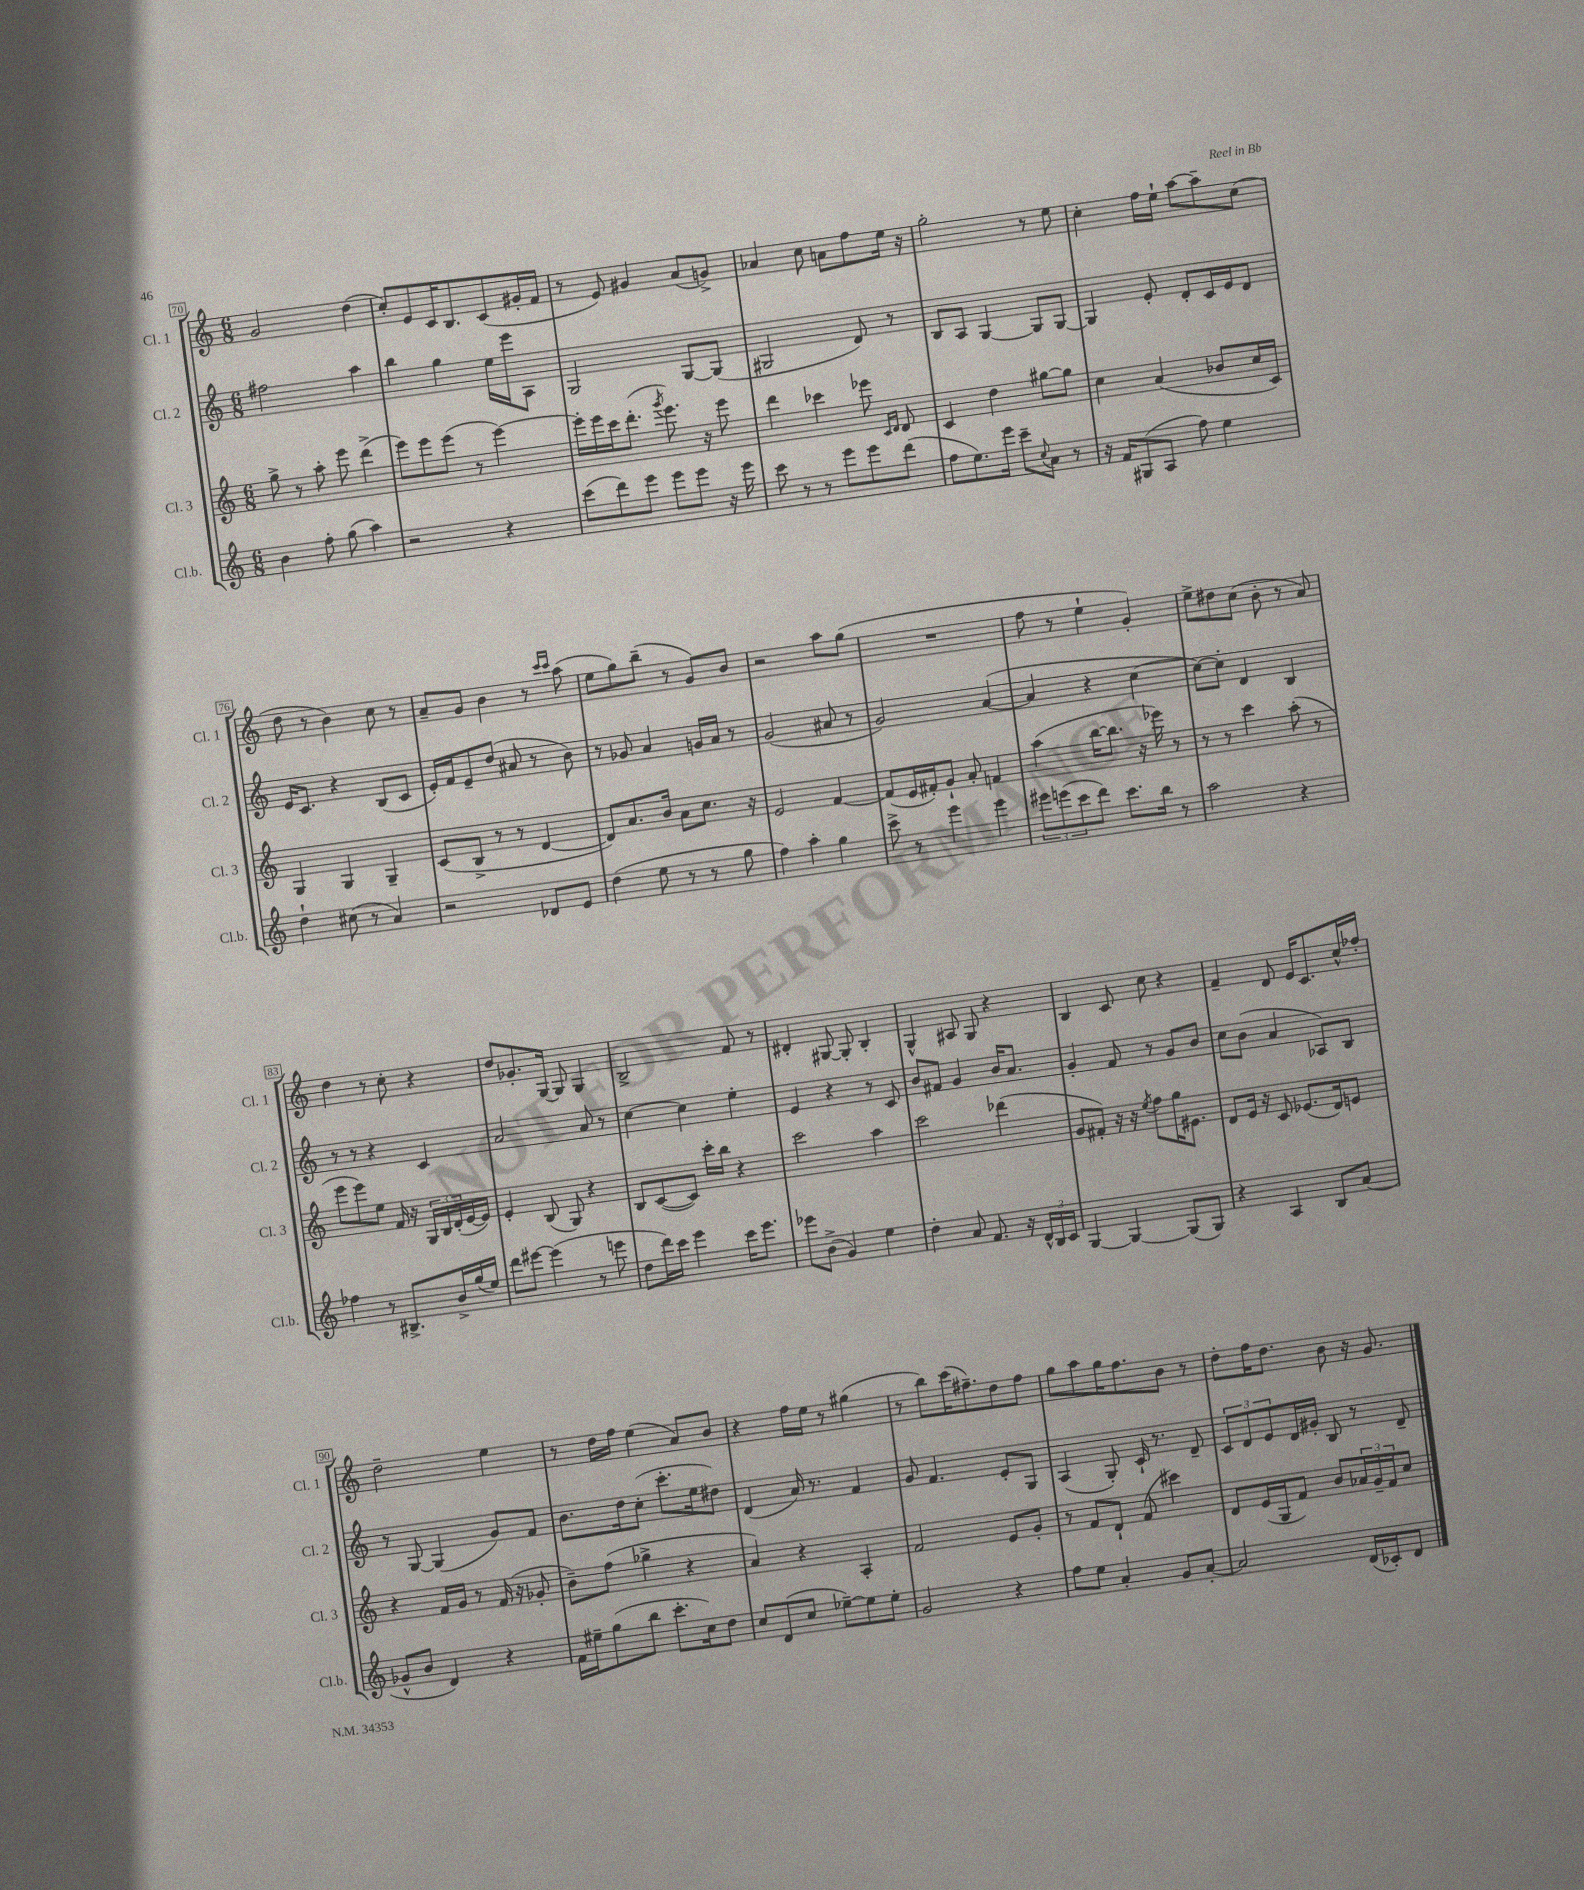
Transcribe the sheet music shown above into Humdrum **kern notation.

**kern	**kern	**kern	**kern
*part4	*part3	*part2	*part1
*staff4	*staff3	*staff2	*staff1
*I"Cl.b.	*I"Cl. 3	*I"Cl. 2	*I"Cl. 1
*I'Cl.b.	*I'Cl. 3	*I'Cl. 2	*I'Cl. 1
*clefG2	*clefG2	*clefG2	*clefG2
*k[]	*k[]	*k[]	*k[]
*M6/8	*M6/8	*M6/8	*M6/8
=70	=70	=70	=70
4b\	8gg^\	2ff#X\	2g/
.	8r	.	.
8ff'\	8aa'\	.	.
(8gg\	8eee\	.	.
4aa\)	(4ddd^\	4aa\	(4dd\
=71	=71	=71	=71
2r	8eee\L)	4bb\	8cc'/L)
.	8eee\	.	8e/
.	(8eee\J	4gg\	16c/K
.	.	.	8.B/
.	8r	.	.
4r	[4eee\)	16ee\LL	(8c/
.	.	16eee\J	.
.	.	8A\J	16g#X'/L
.	.	.	16f/JJ
=72	=72	=72	=72
(8ccc\L	16eee'\LL]	2G/	8r
.	16eee\	.	.
8ddd\)	16ccc\J	.	8e/)
.	(8.ddd'\J	.	.
8eee\J	.	.	4g#X/
.	8qggg/	.	.
8eee\L	8.eee\)	.	.
8eee\J	.	[8G/L	(8a/L
.	16r	.	.
16r	8eee\	(8G/J]	8gn^/J)
16eee\	.	.	.
=73	=73	=73	=73
8ccc\	4ddd\	2G#X/	4a-X/
8r	.	.	.
8r	4ccc-X\	.	8cc\
8eee\L	.	.	8an\L
8eee\	8eee-X\	8d/)	8ff\
.	16qqc/LL	.	.
.	16qqd/JJ	.	.
(8ddd\J	8d/	8r	16ee\Jk
.	.	.	16r
=74	=74	=74	=74
8ff\L	4c/	8B/L	2gg'\
8.ee\)	.	8A/J	.
.	4dd\	[4G/	.
16eee\Jk	.	.	.
8ccc~\L	.	.	.
8qqcc/	.	.	.
8a\J	[8gg#X\L	8G/L]	8r
8r	8gg#\J]	[8G/J	8ee\
=75	=75	=75	=75
16r	4cc\	4G/]	4cc'\
16f/KL	.	.	.
(8G#X/	.	.	.
8A/J	(4a/	8e'/	16ff\LL
.	.	.	16ee`\JJ
8ff\)	.	8d'/L	[8aa\L
4ee\	8b-X/L	16c/L	8aa~\]
.	.	16e/J	.
.	16cc/L	8d/J	(8cc\J
.	16c/JJ)	.	.
!!LO:LB:g=z
=76	=76	=76	=76
4dd`\	4G/	16e/KL	8dd\
.	.	8.c/J	.
.	.	.	8r
(8cc#X\	4G/	4r	4b\)
8r	.	.	.
4a/)	4G~/	(8B/L	8cc\
.	.	8c/J	8r
=77	=77	=77	=77
2r	(8c/L	16e'/LL)	8a~/L
.	.	16f/J	.
.	8B^/J	8e~/	8g/J
.	8r	(8dd/J	4b\
.	8r	8a#X/	.
8d-X/L	[4d/	8r	8r
.	.	.	16qqccc/LL
.	.	.	16qqccc/JJ
8e/J	.	8b\)	(8aa\
=78	=78	=78	=78
(4dd\	8d/L])	8r	8ee\L
.	8.a/	8g-X/	8gg\)
8ee\	.	4a/	(8bb~\J
.	16b/Jk	.	.
8r	8a\L	.	8r
8r	8.cc\J	16gn/LL	8g/L)
.	.	16a/JJ	.
8gg\	.	8r	8b/J
.	16r	.	.
=79	=79	=79	=79
4ff\)	2e/	(2g/	2r
4aa'\	.	.	.
4gg\	[4f/	8a#X/	8aa\L
.	.	8r	(8gg\J
=80	=80	=80	=80
8ccc^\	(8f/L]	2g/)	2.r
8r	16e/L	.	.
.	16f#X'/J)	.	.
4eee\	8g`/J	.	.
.	8a'/	.	.
4eee\	4fn/	([4a/	.
=81	=81	=81	=81
12eee#X\L	(4aa\	4a/]	8ff\
(12eeen\	.	.	.
.	.	.	8r
12ccc\	.	.	.
8ddd\J)	[16bb\KL	4r	4ee`\
.	8.bb\J]	.	.
8.ccc\L	.	.	.
.	16r	[4cc\	4g'/)
16bb\Jk	16eee-X\)	.	.
8r	8r	.	.
=82	=82	=82	=82
2aa\	8r	8cc\L_)	8ee^\L
.	8r	8cc'\J]	8dd#X\
.	4ccc\	4d/	(8cc\J
.	.	.	8b'\
4r	(8aa'\	4B/	8r
.	8r	.	8a/)
!!LO:LB:g=z
=83	=83	=83	=83
4ff-X\	8eee\L	8r	4dd\
.	8eee\)	8r	.
8r	8ee\J	4r	8r
8.B#X^/L	16f/	.	8cc'\
.	16r	.	.
.	24G/LL	4c/	4r
.	24B/	.	.
16b^/L	.	.	.
.	(24d'/	.	.
(16gg/	[16e/	.	.
16ee/JJ)	16e/JJ])	.	.
=84	=84	=84	=84
8ddd\L	4e'/	2a/	8dd/L
[8eee#X\J	.	.	8.g-X'/
(4eee#\]	(8B/	.	.
.	.	.	[16G/Jk
.	8G/)	.	8G/]
8r	4r	8a/	4G/
8eeen\	.	8r	.
=85	=85	=85	=85
8dd\L	8B/L	[4cc\	2B^/
16ddd\L)	([8c/	.	.
16ccc\JJ	.	.	.
4eee\	8c/J])	4cc\]	.
.	16ccc'\LL	.	.
.	16bb\JJ	.	.
16ccc\KL	4r	4ee'\	8f/
8.eee\J	.	.	.
.	.	.	8r
=86	=86	=86	=86
8eee-X\L	2ccc\	4e/	4d#X'/
(8b^\J	.	.	.
4g/)	.	4r	[8G#X/
.	.	.	8G#'/]
4ee\	4aa\	8r	4B'/
.	.	8c/	.
=87	=87	=87	=87
4dd'\	2ccc\	8b/L	4G^^/
.	.	8f#X/J	.
8a/	.	4g/	8A#X/
8.f/	.	.	8G/
.	(4ddd-X\	16b/KL	4r
16r	.	8.a/J	.
24d^^/LL	.	.	.
24B/	.	.	.
24c/JJ	.	.	.
=88	=88	=88	=88
[4G/	8g/L	4g'/	4B/
.	8f#X'/J)	.	.
4G/_	16r	8f/	8c/
.	16r	.	.
.	8qee/	.	.
.	8ff\L	8r	8cc\
(8G/L]	16gg\K	8g/L	4r
.	8.e#X\J	.	.
8G/J)	.	8b/J	.
=89	=89	=89	=89
4r	8d/L	8cc\L	4f~/
.	16e/Jk	(8b\J	.
.	16r	.	.
4A/	8c/	4a/	8d/
.	(8.e-X/L	.	16e/KL
.	.	.	8.c/
8B/L	.	8A-X/L)	.
.	16d/k)	.	.
(8a/J	8en/J	8B/J	16cc^^/L
.	.	.	16ff-X'/JJ
!!LO:LB:g=z
=90	=90	=90	=90
8g-X^^/L	4r	8r	2dd~\
8b/J	.	[8G/	.
4d/)	16f/LL	(4G/]	.
.	16g/JJ	.	.
.	8r	.	.
4r	(16f/	8g/L)	4ee\
.	16r	.	.
.	8g-X'/	8f/J	.
=91	=91	=91	=91
16f\LL	8b~\L)	8.b\L	8r
16ee#X~\J	.	.	.
(8gg\	(8ff\J	.	16dd\LL
.	.	16dd\k	16ff\JJ
8bb\J	4gg-X^\	(8cc'\J	(4ee\
8.ccc'\L	.	8.ccc'\L	.
.	4r	.	8a/L)
16cc\k)	.	16ee\k	.
8dd\J	.	8dd#X\J)	8b/J
=92	=92	=92	=92
8cc/L	4a/)	(4d/	4r
(8d/	.	.	.
8cc/J	4r	16a/)	16ff\LL
.	.	8.r	16ee\JJ
[8ee-X~\L)	.	.	8r
8ee-\]	4A'/	4f/	(4gg#X\
8ee-'\J	.	.	.
=93	=93	=93	=93
2g/	2f/	8g/	8r
.	.	4.f/	8bb\L)
.	.	.	(16ccc\K
.	.	.	8.ff#X~\)
4r	8e/L	8e'/L	8dd\
.	8g'/J	8G/J	8ff#\J
=94	=94	=94	=94
8ff\L	8r	(4A/	8gg\L
8ee\J	8f/L	.	8aa\
4a'/	8d`/J	8G'/)	16gg\K
.	.	.	8.ff\
.	(8f/	16c`/	.
.	.	8.r	.
8g/L	4ccc#X\)	.	8b\J
[8a'/J	.	8d~/	8r
=95	=95	=95	=95
2a/]	8d/L	12c/L	8dd'\L
.	.	12d/	.
.	(16e/L	.	16ff\K
.	.	12e/	.
.	16G/J	.	8.dd\J
.	8f/J)	16d/L	.
.	.	16g#X'/JJ	.
.	8b/L	8B/	8b\
(16d/LL	24a-X/L	8r	16r
.	24g~/	.	.
16c-X'/J)	.	.	8.g/
.	24f/J	.	.
8d/J	8cc/J	8d~/	.
==	==	==	==
*-	*-	*-	*-
